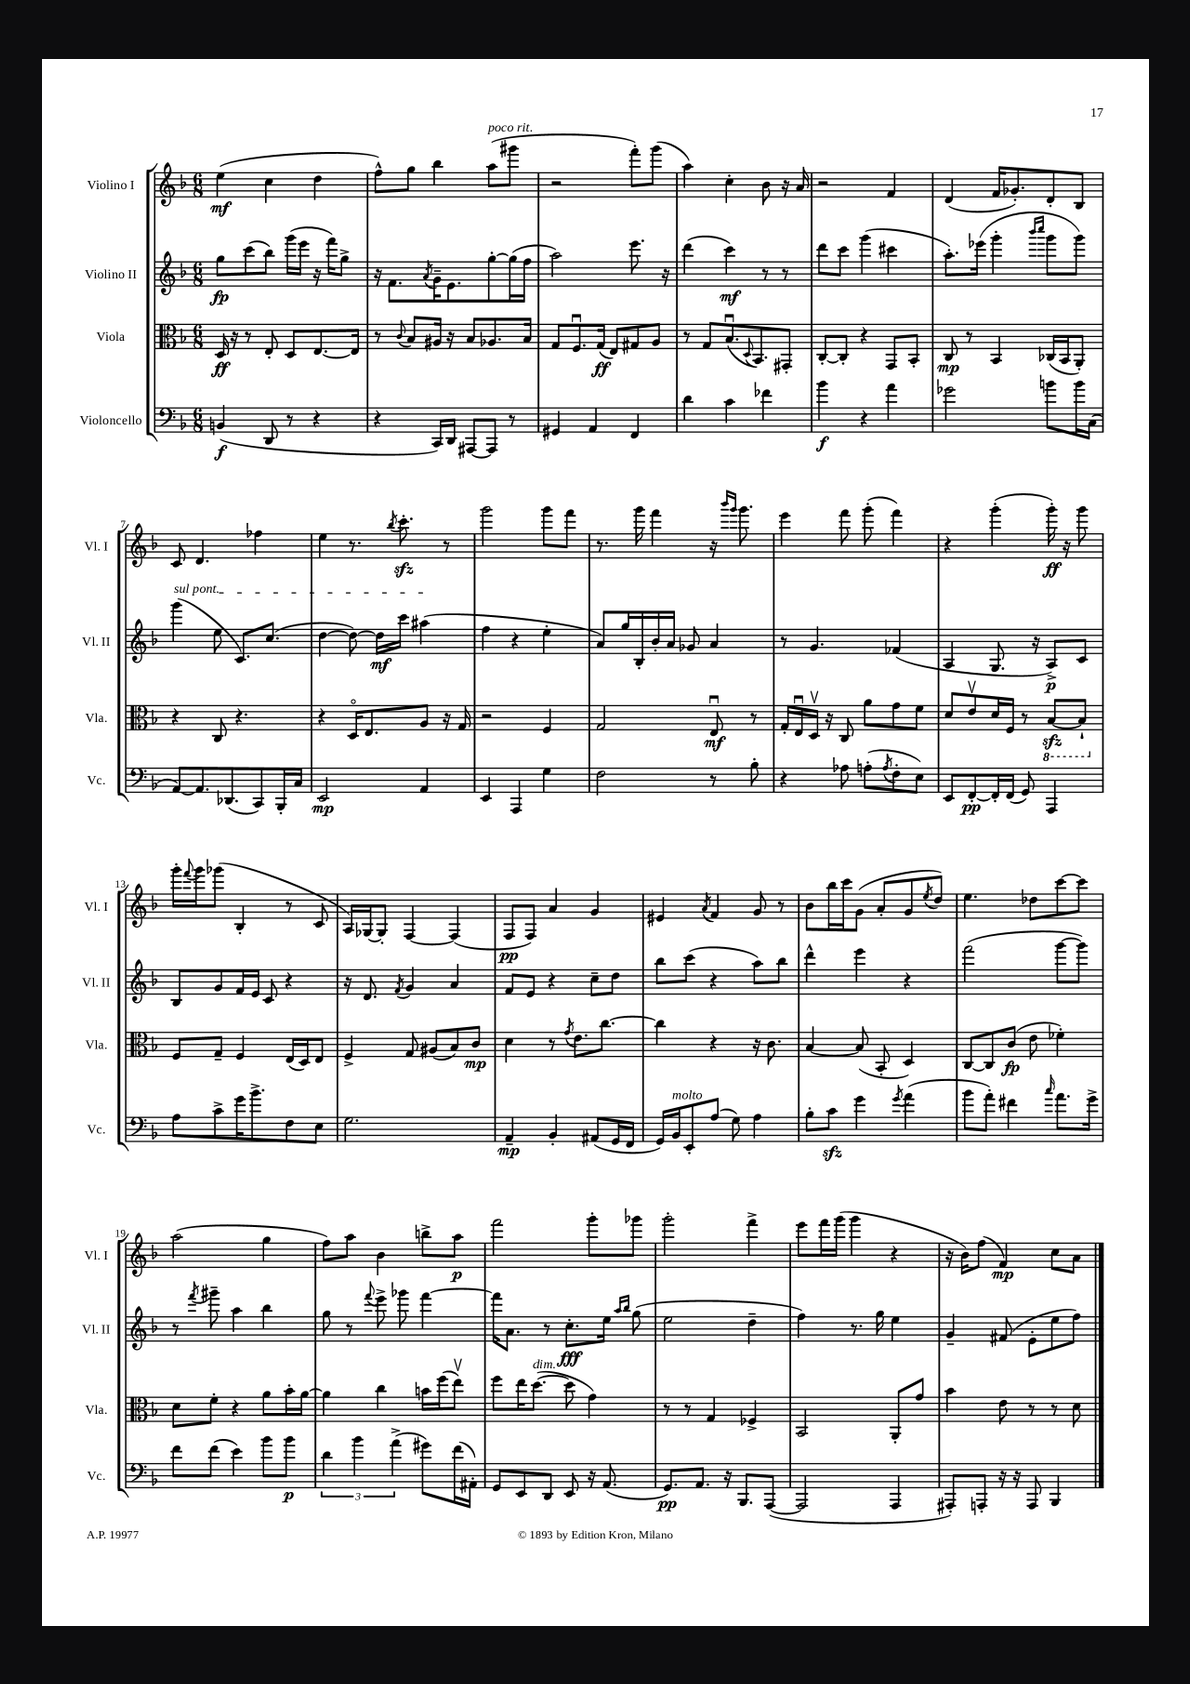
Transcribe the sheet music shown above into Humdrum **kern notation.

**kern	**dynam	**kern	**dynam	**kern	**dynam	**kern	**dynam
*part4	*part4	*part3	*part3	*part2	*part2	*part1	*part1
*staff4	*staff4	*staff3	*staff3	*staff2	*staff2	*staff1	*staff1
*I"Violoncello	*	*I"Viola	*	*I"Violino II	*	*I"Violino I	*
*I'Vc.	*	*I'Vla.	*	*I'Vl. II	*	*I'Vl. I	*
*clefF4	*	*clefC3	*	*clefG2	*	*clefG2	*
*k[b-]	*	*k[b-]	*	*k[b-]	*	*k[b-]	*
*M6/8	*	*M6/8	*	*M6/8	*	*M6/8	*
=1	=1	=1	=1	=1	=1	=1	=1
(4BBn/	f	16D/	ff	8gg\L	fp	(4ee\	mf
.	.	16r	.	.	.	.	.
.	.	8r	.	(8ccc\	.	.	.
8DD/	.	8E'/	.	8bb-\J)	.	4cc\	.
8r	.	8D/L	.	(16ggg\LL	.	.	.
.	.	.	.	16eee\JJ	.	.	.
4r	.	[8.E/	.	16r	.	4dd\	.
.	.	.	.	16fff\KL)	.	.	.
.	.	.	.	8gg^\J	.	.	.
.	.	16E/Jk]	.	.	.	.	.
=2	=2	=2	=2	=2	=2	=2	=2
4r	.	8r	.	16r	.	8ff^^\L)	.
.	.	.	.	8.f\L	.	.	.
.	.	8qqc/	.	.	.	.	.
.	.	8B-/L	.	.	.	8gg\J	.
.	.	.	.	8qa/	.	.	.
16CC/LL)	.	16A#X/Jk	.	16g~\K	.	4bb-\	.
16DD/JJ	.	16r	.	8.e\	.	.	.
[8AAA#X/L	.	8B-/L	.	.	.	.	.
!	!	!	!	!	!	!LO:TX:a:i:t=poco rit.	!
8AAA#/J]	.	8.A-X/	.	[8gg'\	.	(8aa\L	.
8r	.	.	.	(16gg\L]	.	8ggg#X\J	.
.	.	16B-/Jk	.	16ff\JJ	.	.	.
=3	=3	=3	=3	=3	=3	=3	=3
4GG#X/	.	8G/L	.	2aa\)	.	2r	.
.	.	8.Fu/	.	.	.	.	.
4AA/	.	.	.	.	.	.	.
.	.	(16G/Jk	ff	.	.	.	.
.	.	8E/L)	.	.	.	.	.
4FF/	.	8G#X/	.	8.eee\	.	8fff'\L)	.
.	.	8A/J	.	.	.	(8ggg\J	.
.	.	.	.	16r	.	.	.
=4	=4	=4	=4	=4	=4	=4	=4
4d\	.	8r	.	(4ddd\	.	4aa\)	.
.	.	8G/L	.	.	.	.	.
4c\	.	(8.B-u/	.	4ccc\)	mf	4cc'\	.
.	.	8qqD/	.	.	.	.	.
.	.	8.BB-/)	.	.	.	.	.
4f-X\	.	.	.	8r	.	8b-\	.
.	.	8GG#X'/J	.	8r	.	16r	.
.	.	.	.	.	.	16a/	.
=5	=5	=5	=5	=5	=5	=5	=5
4b-\	f	[8C'/L	.	8ddd\L	.	2r	.
.	.	8C'/J]	.	8ccc\J	.	.	.
4r	.	4r	.	(4ggg\	.	.	.
4a\	.	8GG/L	.	4ccc#X\	.	4f/	.
.	.	8BB-'/J	.	.	.	.	.
=6	=6	=6	=6	=6	=6	=6	=6
2g-X\	.	8C/	mp	8.aa'\L)	.	(4d/	.
.	.	8r	.	.	.	.	.
.	.	.	.	(16eee-X\Jk	.	.	.
.	.	4BB-/	.	4ggg'\	.	16f/KL	.
.	.	.	.	.	.	8.g-X'/)	.
.	.	.	.	16qqbbb-/LL	.	.	.
.	.	.	.	16qqcccc/JJ	.	.	.
8bn\L	.	(16C-X/LL	.	8ggg\L	.	8d'/	.
.	.	16BB-/J	.	.	.	.	.
16b\L	.	8AA'/J)	.	8ggg\J)	.	8B-/J	.
(16C\JJ	.	.	.	.	.	.	.
!!LO:LB:g=z
=7	=7	=7	=7	=7	=7	=7	=7
!	!	!	!	!LO:TX:a:i:t=sul pont.	!	!	!
[8AA/L)	.	4r	.	(4ggg\	.	8c/	.
8.AA/]	.	.	.	.	.	4.d/	.
.	.	8C/	.	8ee\	.	.	.
(8.DD-X/	.	.	.	.	.	.	.
.	.	4.r	.	8.c/L)	.	.	.
8CC/)	.	.	.	.	.	4ff-X\	.
.	.	.	.	(8.cc/J	.	.	.
16BBB-'/L	.	.	.	.	.	.	.
16C/JJ	.	.	.	.	.	.	.
=8	=8	=8	=8	=8	=8	=8	=8
2EE/	mp	4r	.	[4dd\	.	4ee\	.
.	.	16D/KL	.	8dd\_)	.	8.r	.
.	.	8.E/	.	.	.	.	.
.	.	.	.	16dd\LL]	mf	.	.
.	.	.	.	.	.	8qbb-/	.
.	.	.	.	16ccc\JJ	.	8.ccczz'\	.
4AA/	.	8A/J	.	(4aa#X\	.	.	.
.	.	16r	.	.	.	8r	.
.	.	16G/	.	.	.	.	.
=9	=9	=9	=9	=9	=9	=9	=9
4EE/	.	2r	.	4ff\	.	2ggg\	.
4AAA/	.	.	.	4r	.	.	.
4G\	.	4F/	.	4ee'\	.	8ggg\L	.
.	.	.	.	.	.	8fff\J	.
=10	=10	=10	=10	=10	=10	=10	=10
2F\	.	2G/	.	8a/L)	.	8.r	.
.	.	.	.	16gg/L	.	.	.
.	.	.	.	16B-'/	.	16ggg\	.
.	.	.	.	16b-'/	.	4fff\	.
.	.	.	.	16a/JJ	.	.	.
.	.	.	.	8g-X/	.	.	.
8r	.	8Eu/	mf	4a/	.	16r	.
.	.	.	.	.	.	16qqbbb-/LL	.
.	.	.	.	.	.	16qqggg/JJ	.
.	.	.	.	.	.	8.ggg\	.
8B-'\	.	8r	.	.	.	.	.
=11	=11	=11	=11	=11	=11	=11	=11
4r	.	16G'/LL	.	8r	.	4eee\	.
.	.	16Eu/	.	.	.	.	.
.	.	16Dv/JJ	.	4.g/	.	.	.
.	.	16r	.	.	.	.	.
8A-X\	.	8C/	.	.	.	8fff\	.
(8An'\L	.	8a\L	.	.	.	(8ggg'\	.
8qA/	.	.	.	.	.	.	.
8F'\	.	8g\	.	(4f-X/	.	4fff\)	.
8E\J)	.	8f\J	.	.	.	.	.
=12	=12	=12	=12	=12	=12	=12	=12
8EE/L	.	8d/L	.	4A/	.	4r	.
[8FF'/	pp	8ev/	.	.	.	.	.
16FF'/L]	.	16d/L	.	8.G/	.	(4ggg'\	.
(16FF/JJ	.	16F/JJ	.	.	.	.	.
8GG/)	.	8r	.	.	.	.	.
.	.	.	.	16r	.	.	.
*	*	*8ba	*	*	*	*	*
4AAA/	.	[8BB-zz/L	.	8A^/L)	p	16ggg'\)	ff
.	.	.	.	.	.	16r	.
.	.	8BB-`/J]	.	8c/J	.	8ggg\	.
!!LO:LB:g=z
=13	=13	=13	=13	=13	=13	=13	=13
*	*	*X8ba	*	*	*	*	*
8A\L	.	8F/L	.	8B-/L	.	16ggg'\LL	.
.	.	.	.	.	.	8qqfff/	.
.	.	.	.	.	.	16ggg\J	.
8c^\	.	8G~/J	.	8g/	.	(8ggg-X\J	.
16g\K	.	4F/	.	16f/L	.	4B-'/	.
8.b-^\	.	.	.	16e/JJ	.	.	.
.	.	.	.	8c/	.	.	.
8F\	.	(16E/LL	.	4r	.	8r	.
.	.	16D/J)	.	.	.	.	.
8E\J	.	8E/J	.	.	.	8c/	.
=14	=14	=14	=14	=14	=14	=14	=14
2.G\	.	4F^/	.	16r	.	16A/LL)	.
.	.	.	.	8.d/	.	[16G-X/J	.
.	.	.	.	.	.	8G-'/J]	.
.	.	.	.	8qf/	.	.	.
.	.	8G/	.	4g/	.	[4F/	.
.	.	(8A#X/L	.	.	.	.	.
.	.	8B-/)	.	4a/	.	(4F/]	.
.	.	8c/J	mp	.	.	.	.
=15	=15	=15	=15	=15	=15	=15	=15
4AA~/	mp	4d\	.	8f/L	.	8F/L	pp
.	.	.	.	8e/J	.	8F/J)	.
4BB-'/	.	8r	.	4r	.	4a/	.
.	.	8qg/	.	.	.	.	.
.	.	8.e\L	.	.	.	.	.
(8AA#X/L	.	.	.	8cc~\L	.	4g/	.
.	.	[8.cc\J	.	.	.	.	.
16GG/L	.	.	.	8dd\J	.	.	.
16FF/JJ	.	.	.	.	.	.	.
=16	=16	=16	=16	=16	=16	=16	=16
16GG/LL)	.	4cc\]	.	8bb-\L	.	4e#X/	.
!LO:TX:a:i:t=molto	!	!	!	!	!	!	!
16BB-/J	.	.	.	.	.	.	.
8EE'/	.	.	.	(8ccc\J	.	.	.
.	.	.	.	.	.	8qa/	.
(8A/J	.	4r	.	4r	.	4f/	.
8G\)	.	.	.	.	.	.	.
4A\	.	16r	.	8aa\L)	.	8g/	.
.	.	8.c\	.	.	.	.	.
.	.	.	.	8bb-\J	.	8r	.
=17	=17	=17	=17	=17	=17	=17	=17
8B-'\L	.	[4B-/	.	4ddd^^\	.	8b-\L	.
8czz\J	.	.	.	.	.	16bb-\L	.
.	.	.	.	.	.	16ccc\J	.
4g\	.	(8B-/]	.	4eee\	.	(8g\J	.
.	.	8BB-'/	.	.	.	8a'/L	.
8qg/	.	.	.	.	.	.	.
(4a\	.	4D/)	.	4r	.	8g/	.
.	.	.	.	.	.	8qee/	.
.	.	.	.	.	.	8dd/J)	.
=18	=18	=18	=18	=18	=18	=18	=18
8b-\L	.	[8C/L	.	(2fff\	.	4.ee\	.
8a'\J)	.	8C/]	.	.	.	.	.
4f#X\	.	(8c/J	fp	.	.	.	.
.	.	8e\	.	.	.	8dd-X\L	.
16qqcc/	.	.	.	.	.	.	.
8.a\L	.	4f-X'\)	.	[8ggg\L	.	[8ccc\	.
.	.	.	.	8ggg\J])	.	8ccc\J]	.
16g^\Jk	.	.	.	.	.	.	.
!!LO:LB:g=z
=19	=19	=19	=19	=19	=19	=19	=19
8f\L	.	8d\L	.	8r	.	(2aa\	.
.	.	.	.	8qfff/	.	.	.
(8f\J	.	8f'\J	.	8ggg#X~\	.	.	.
4e\)	.	4r	.	4aa\	.	.	.
8b-\L	.	8a\L	.	4bb-\	.	4gg\	.
8b-\J	p	16b-'\L	.	.	.	.	.
.	.	[16a\JJ	.	.	.	.	.
=20	=20	=20	=20	=20	=20	=20	=20
6d\	.	4a\]	.	8gg\	.	8ff\L)	.
.	.	.	.	8r	.	8aa\J	.
6b-\	.	.	.	.	.	.	.
.	.	.	.	8qqfff/	.	.	.
.	.	4cc\	.	8eee^\	.	4b-\	.
(6a^\	.	.	.	.	.	.	.
.	.	.	.	8ggg-X\	.	.	.
8g#X\L)	.	16bn\LL	.	[4fff\	.	8bbn^\L	.
.	.	(16ff\J	.	.	.	.	.
(16f\L	.	8eev\J)	.	.	.	8aa\J	p
16AA#X'\JJ)	.	.	.	.	.	.	.
=21	=21	=21	=21	=21	=21	=21	=21
8GG/L	.	8ff\L	.	16fff\KL]	.	2fff\	.
.	.	.	.	8.a\J	.	.	.
8EE/	.	16ee\K	.	.	.	.	.
!	!	!LO:TX:a:i:t=dim.	!	!	!	!	!
.	.	([8.dd\J	.	.	.	.	.
8DD/J	.	.	.	8r	.	.	.
8EE/	.	8dd\]	.	8.cc'\L	fff	.	.
16r	.	4g\)	.	.	.	8ggg'\L	.
(8.AA/	.	.	.	16ee\Jk	.	.	.
.	.	.	.	16qqaa/LL	.	.	.
.	.	.	.	16qqbb-/JJ	.	.	.
.	.	.	.	(8gg\	.	8ggg-X\J	.
=22	=22	=22	=22	=22	=22	=22	=22
8.GG/L)	pp	8r	.	2ee\	.	2ggg'\	.
.	.	8r	.	.	.	.	.
8.AA/J	.	.	.	.	.	.	.
.	.	4G/	.	.	.	.	.
16r	.	.	.	.	.	.	.
8.BBB-/L	.	.	.	.	.	.	.
.	.	4F-X^/	.	4dd~\	.	4fff^\	.
([8AAA/J	.	.	.	.	.	.	.
=23	=23	=23	=23	=23	=23	=23	=23
2AAA/]	.	2BB-/	.	4ff\)	.	8eee\L	.
.	.	.	.	.	.	16fff\L	.
.	.	.	.	.	.	(16ggg\JJ	.
.	.	.	.	8.r	.	4ggg\	.
.	.	.	.	16gg\	.	.	.
4AAA/	.	8AA'/L	.	4ee\	.	4r	.
.	.	8g/J	.	.	.	.	.
=24	=24	=24	=24	=24	=24	=24	=24
8AAA#X'/L)	.	4b-\	.	4g~/	.	16r	.
.	.	.	.	.	.	16b-\KL)	.
8AAAn'/J	.	.	.	.	.	(8ff\J	.
16r	.	8e\	.	(8f#X/	.	4f/)	mp
16r	.	.	.	.	.	.	.
8AAA/	.	8r	.	8e'\L	.	.	.
4BBB-/	.	8r	.	8ee\	.	8cc\L	.
.	.	8d\	.	8ff\J)	.	8a\J	.
==	==	==	==	==	==	==	==
*-	*-	*-	*-	*-	*-	*-	*-
